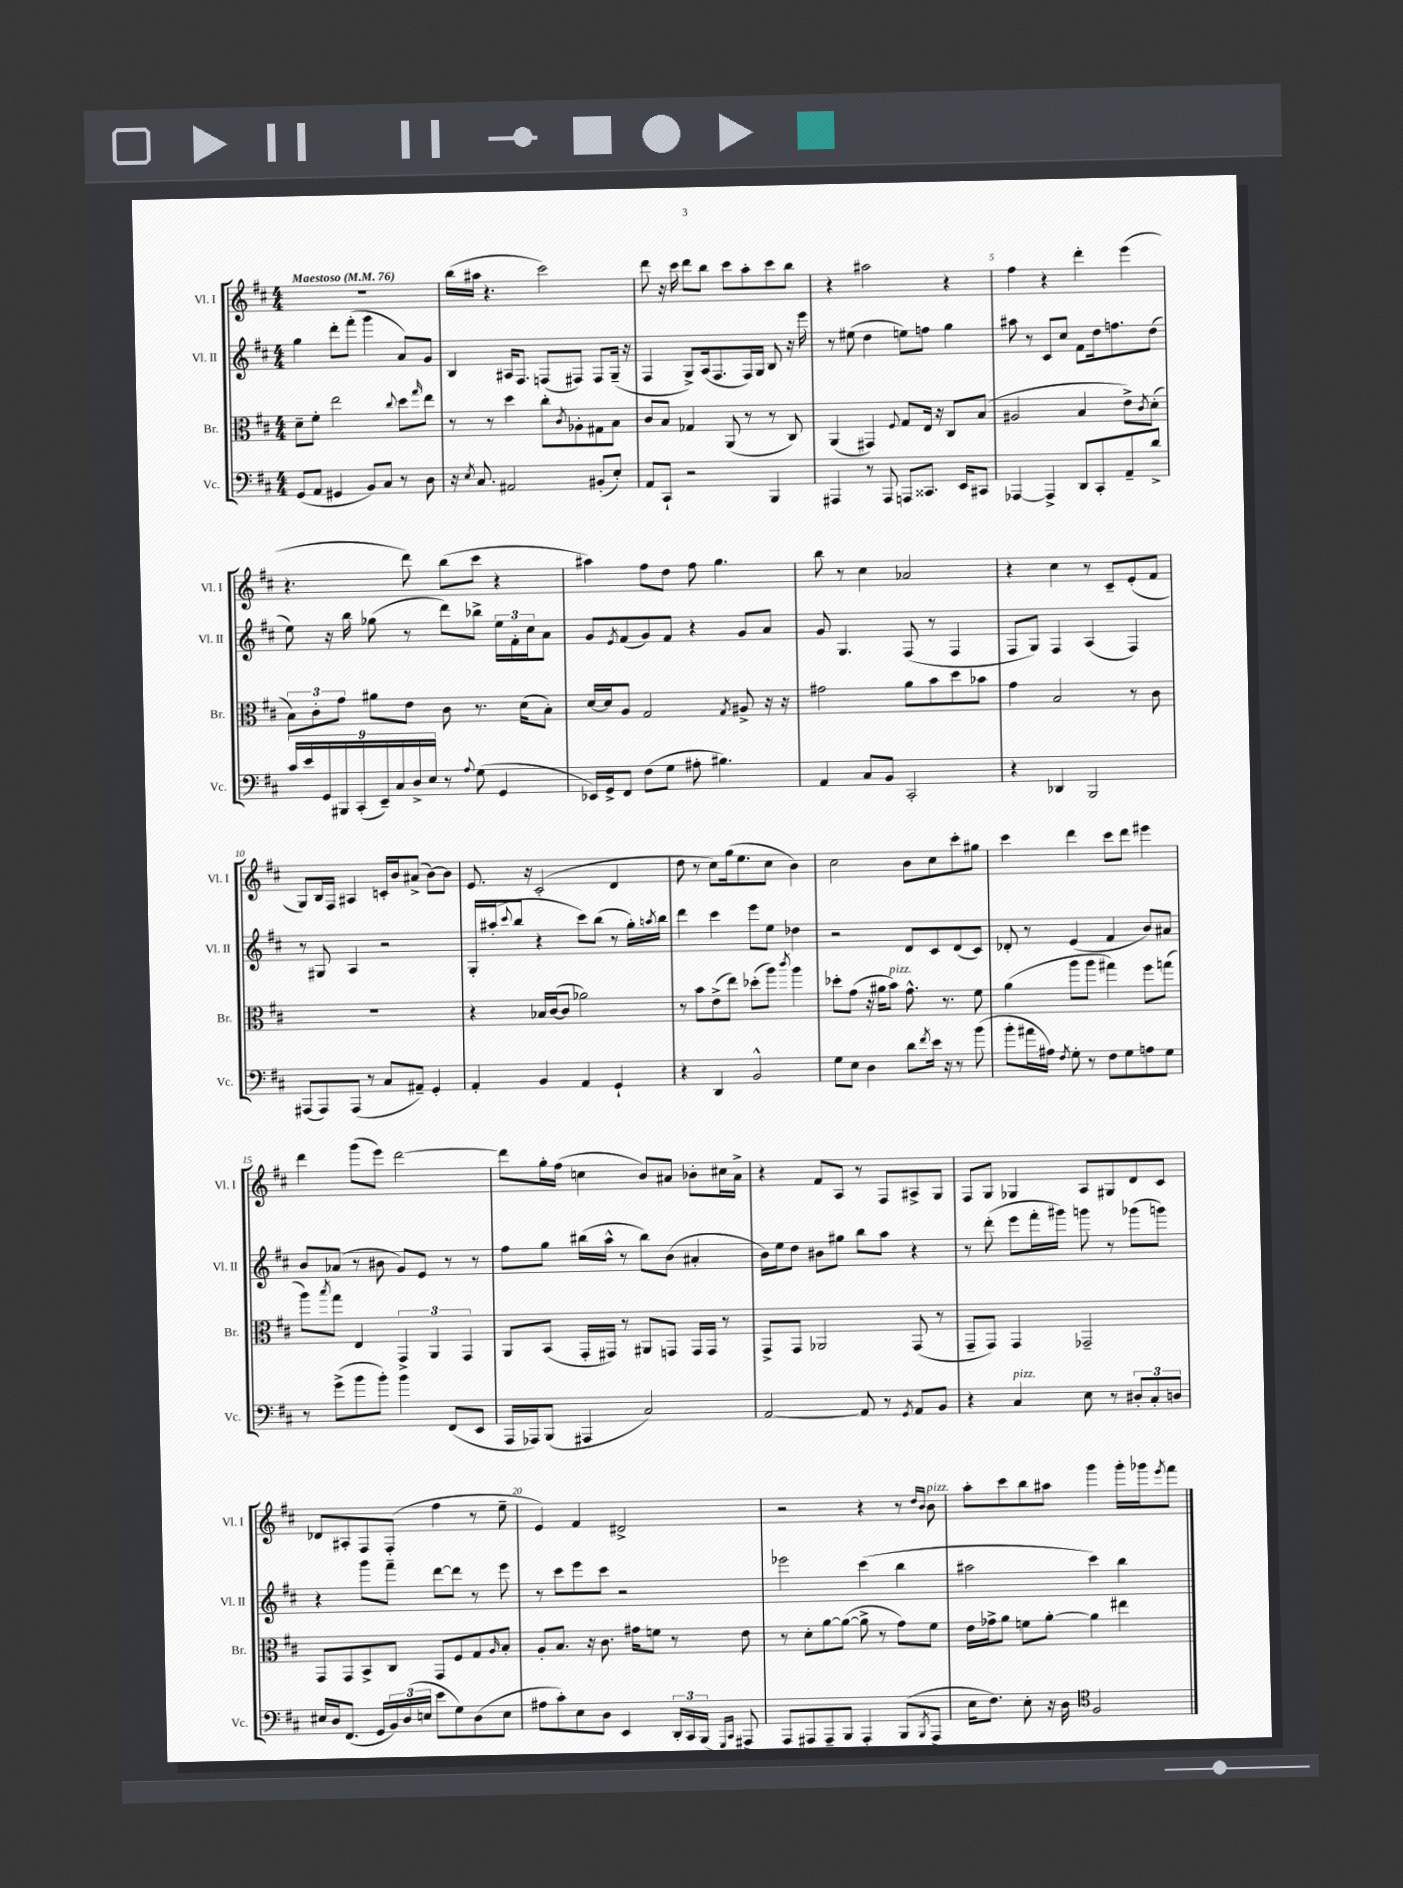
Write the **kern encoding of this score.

**kern	**kern	**kern	**kern
*staff4	*staff3	*staff2	*staff1
*clefF4	*clefC3	*clefG2	*clefG2
*k[f#c#]	*k[f#c#]	*k[f#c#]	*k[f#c#]
*M4/4	*M4/4	*M4/4	*M4/4
*MM76	*MM76	*MM76	*MM76
(8GG	8d~	4gg	1r
8AA	8f#'	.	.
4GG#	2ee	8ddd'	.
.	.	(8fff#'	.
8BB)	.	4ggg	.
8C#	.	.	.
.	8qqcc#	.	.
8r	8dd	8a)	.
.	16qqgg	.	.
8D	8ee	8g	.
=	=	=	=
16r	8r	4B	(16bb
8qE	.	.	.
8.C#	.	.	16aa#
.	8r	.	4.r
2AA#	4dd	16A#	.
.	.	8.F#	.
.	8cc#'	(8F	2ccc#)
.	8qc#	.	.
.	8A-'	8F#)	.
(8BB#'	8G#	8F#	.
8E')	8B	(16G~	.
.	.	16r	.
=	=	=	=
8AA	8c#	4F#	8ddd
8CC#`	8B	.	16r
.	.	.	16ccc#
2r	4G-	8G^)	8ddd
.	.	(16A	8bb
.	.	8.F#	.
.	(8AA	.	8ccc#
.	8r	16F#)	8aa'
.	.	16G	.
4BBB	8r	8B	8ccc#
.	8C#)	16r	8bb
.	.	16eee	.
=	=	=	=
4AAA#	(4AA	8r	4r
.	.	(8ee#	.
8r	4GG#)	4dd	2aa#
8AAA#	.	.	.
.	8qqF#	.	.
8AAA	8G	8ee)	.
8.CC##	16E	8ff	.
.	16r	.	.
.	8C#	4gg	4r
16EE	.	.	.
8CC#	(8B	.	.
=	=	=	=
[4AAA-	2A#	8aa#	4ff#
.	.	8r	.
4AAA-^]	.	8c#	4r
.	.	8cc#	.
8DD	4B	8f#	4ddd'
8CC#'	.	16dd	.
.	.	8.ff	.
8AA~	8e^)	.	(4eee
.	8qc#	.	.
8d^	(8d'	(8dd	.
=	=	=	=
18c#	12B)	8ee)	4.r
18e	.	.	.
.	12c#'	.	.
18GG	.	.	.
.	.	16r	.
18BBB#	12g	.	.
.	.	16bb	.
(18CC#'	.	.	.
.	8a#	(8gg-	.
18EE~)	.	.	.
18C#	.	.	.
.	8e	8r	8ddd)
18D^	.	.	.
18E	.	.	.
8r	8c#	8ddd)	(8bb
8qqA	.	.	.
(8G	8.r	8bb-^	8ccc#
4GG	.	24ee	4r
.	.	24f#'	.
.	(16d	.	.
.	.	24cc#	.
.	8B')	8a	.
=	=	=	=
16EE-)	[16d	8g	4aa#)
16GG^	16d]	.	.
.	.	8qe	.
8FF#	8A	(8f#	.
(8F#	2G	8g)	8ff#
8G	.	8f#	8dd
8A#'	.	4r	8ff#
4.B#)	.	.	4.gg
.	8qG	.	.
.	8A#^	8g	.
.	16r	8a	.
.	16r	.	.
=	=	=	=
4AA	2g#	8g	8bb
.	.	4.G	8r
8C#	.	.	4cc#
8BB	.	.	.
2CC#'	8a	(8F#	2a-
.	8b	8r	.
.	8dd	4F#	.
.	8b-	.	.
=	=	=	=
4r	4g	8F#	4r
.	.	8G)	.
4DD-	2B	4F#	4cc#
2BBB	.	(4A	8r
.	.	.	8c#~
.	8r	4F#)	(8e'
.	8c#	.	8f#
=	=	=	=
(8AAA#	1r	8r	8G)
8AAA#)	.	8G#	16B
.	.	.	16F#
(8AAA#	.	4A	4A#
8r	.	.	.
8C#	.	2r	16c'
.	.	.	16b
8AA#~)	.	.	(8a#^
4GG'	.	.	[8b)
.	.	.	8b]
=	=	=	=
4AA'	4r	16G'	8.e
.	.	(16aa#'	.
.	.	8qqccc#	.
.	.	8bb	.
.	.	.	16r
4BB	16B-	4r	(2c#'
.	([16c#	.	.
.	8c#]	.	.
4AA	2a-)	8ccc#)	.
.	.	(8bb	.
4GG`	.	8r	4d
.	.	16gg')	.
.	.	8qaa	.
.	.	16bb	.
=	=	=	=
4r	8r	4ddd	8dd
.	8b	.	8r
4DD	(8e^	4ccc#	8cc#)
.	8ee)	.	(16gg
.	.	.	8.ee
2BB^^	(8dd-'	8eee	.
.	8aa)	8ee	8cc#
.	8qccc#	.	.
.	4aa	4dd-	4b)
=	=	=	=
8G	8dd-'	2r	2cc#
8E	(8g	.	.
4D	16r	.	.
.	16a#	.	.
.	8b)	.	.
8d	8.g^^	8d	8b
8qf#	.	.	.
16e	.	8c#	8cc#
16r	8.r	.	.
8r	.	(8d	8ccc#'
(8b	8f#	8c#)	8gg#
=	=	=	=
8b'	(4a	8d-'	4ccc#
16a#	.	8r	.
16A#)	.	.	.
8qF#	.	.	.
8G'	8aa	(4e	4ddd
8r	8aa	.	.
8F#	4gg#)	4f#	8ccc#
8G	.	.	8ddd
8A	8ff#	8b)	4eee#
8G	(8gg	8a#	.
=	=	=	=
8r	8aa)	8b	4ddd
.	8qbb	.	.
(8g^	8gg	(8a-	.
8b	4E	8r	(8ggg
8b')	.	8b#	8eee)
4b	6GG^	8g)	[2ddd
.	.	8e	.
.	6AA	.	.
(8FF#	.	8r	.
.	6GG	.	.
8EE	.	8r	.
=	=	=	=
16AAA	8AA	8ff#	8ddd]
16AAA-)	.	.	.
(8BBB	(8BB	8gg	16gg'
.	.	.	(16ff#
4AAA#	16GG'	(16bb#	4cc
.	16GG#)	16aa^^	.
.	8r	8r	.
2C#)	8AA#	8bb#)	8b)
.	8GG	(8b	8a#
.	16GG	4a#'	8b-'
.	16GG	.	.
.	8r	.	16cc#
.	.	.	16a#^
=	=	=	=
[2AA	8GG^	16b)	4r
.	.	16ee	.
.	8GG	8dd	.
.	2AA-	8b#	8f#
.	.	8gg#	8A
8AA]	.	8bb	8r
8r	.	8aa	8F#
8qGG	.	.	.
8AA	(8GG	4r	8A#^
8BB	8r	.	8G
=	=	=	=
4r	8GG~	8r	8F#
.	8GG)	(8ddd'	8G
4C#	4GG	8eee	4G-
.	.	16fff#'	.
.	.	16ggg#)	.
8E	2GG-~	8ggg	8A
8r	.	8r	8G#
12D#'	.	(8ggg-	8d
12C#'	.	.	.
.	.	8ggg)	8c#
12D	.	.	.
=	=	=	=
16E#	8GG	4r	8d-
16D	.	.	.
(8.FF#	8GG	.	8A#'
.	8BB^	8ggg	8F#
16GG	.	.	.
24BB)	8C#	8fff#~	(8F#'
(24D	.	.	.
24E	.	.	.
8e	8GG	[8ddd	4ff#
8G)	8F#	8ddd]	.
(8D	8G	8r	8r
.	16qqA	.	.
8E	8B'	8eee	8ee~
=	=	=	=
8A#	8A'	8r	4e)
8c#')	8.B	8ccc#	.
8E	.	8eee	4f#
.	16r	.	.
8D	8.c#	8ccc#	.
4EE	.	2r	2d#^
.	16g#	.	.
.	8f	.	.
24DD'	8r	.	.
24CC#	.	.	.
(24BBB	.	.	.
16qqGGG	.	.	.
16qqCC#	.	.	.
8AAA#^	8e	.	.
=	=	=	=
8AAA)	8r	2eee-	2r
(8AAA#	8d'	.	.
8AAA#~)	[8a	.	.
8BBB	(8a_	.	.
4AAA#'	8a^]	(4ccc#	4r
.	8r	.	.
(8BBB	8g)	4bb	8r
.	.	.	16qqdd
8qBBB	.	.	16qqb
8AAA#^	8f#	.	8b
=	=	=	=
16E	16e	2aa#	8aa'
8.F#)	16g-^	.	.
.	8a	.	8ccc#
8E'	8f	.	8bb
16r	[8a'	.	8aa#
16D	.	.	.
*clefC4	*	*	*
2F#	4a]	4ccc#)	4ggg
.	4ee#	4bb	16ggg'
.	.	.	16ggg-
.	.	.	8qeee
.	.	.	8fff#
==	==	==	==
*-	*-	*-	*-
